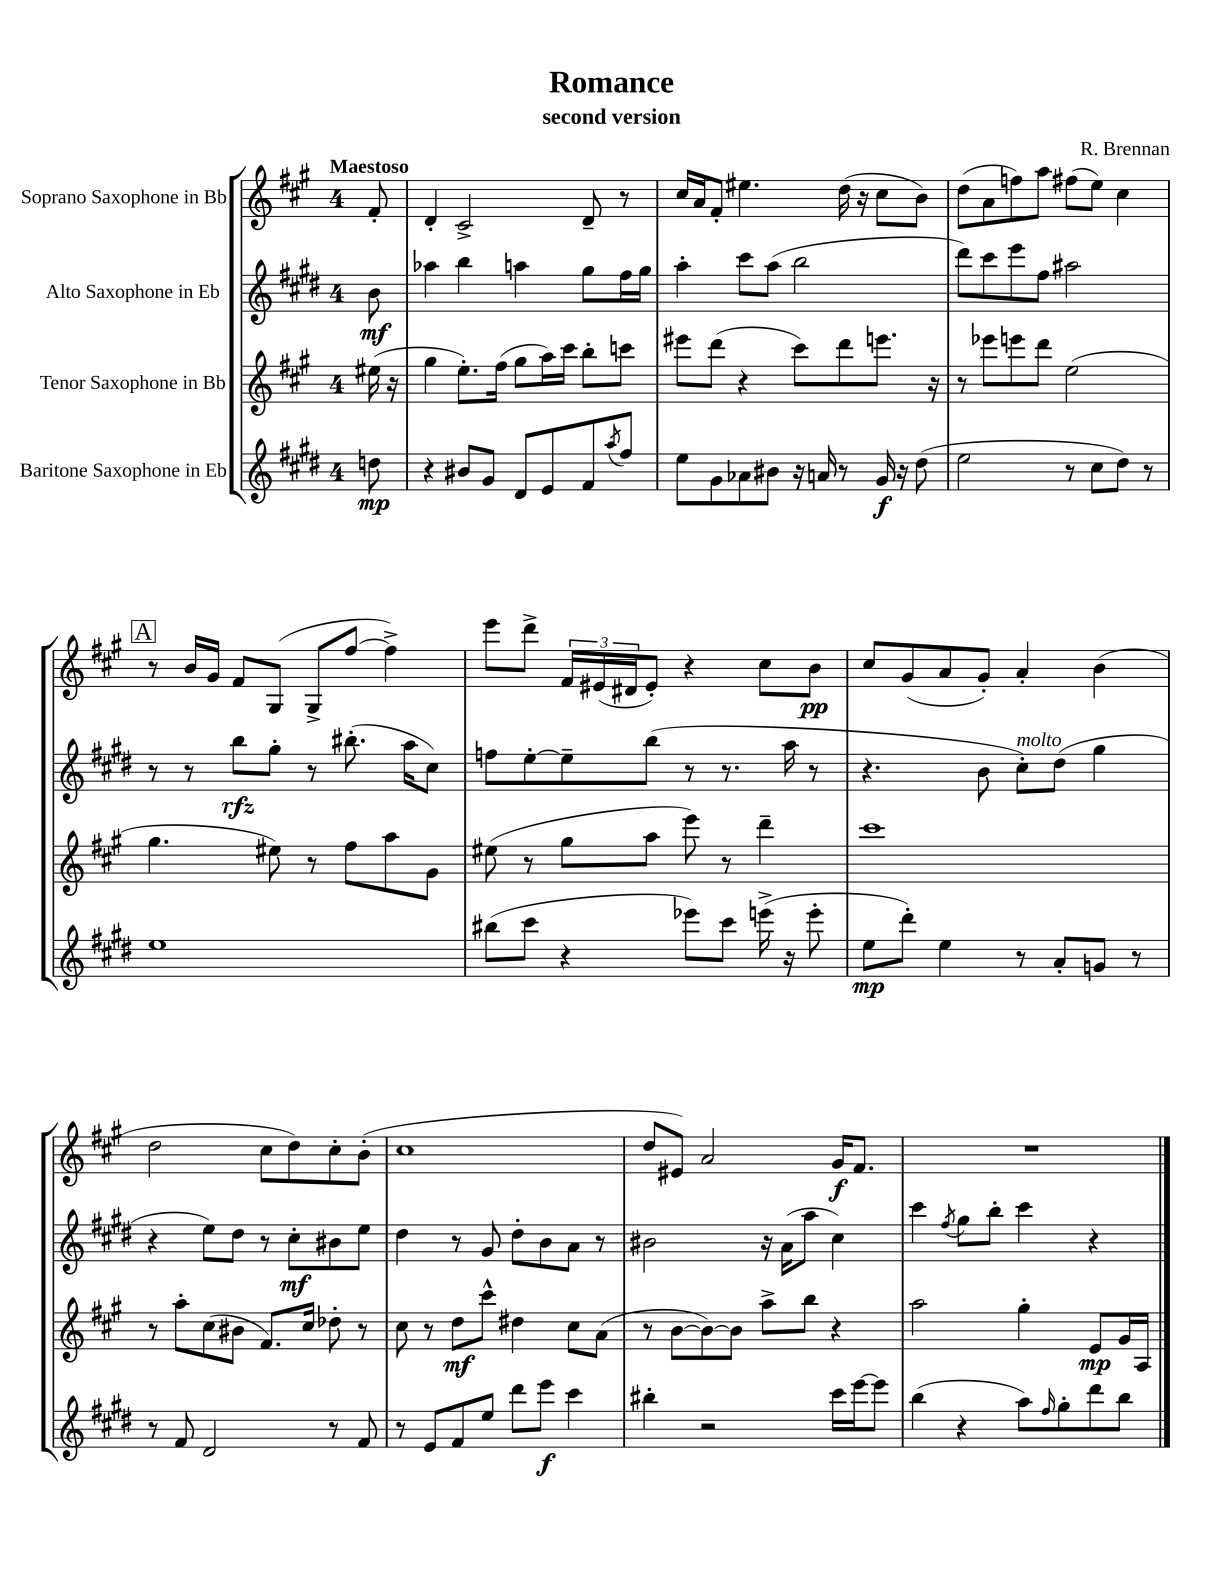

**kern	**dynam	**kern	**dynam	**kern	**dynam	**kern	**dynam
*part4	*part4	*part3	*part3	*part2	*part2	*part1	*part1
*staff4	*staff4	*staff3	*staff3	*staff2	*staff2	*staff1	*staff1
*I"Baritone Saxophone in Eb	*	*I"Tenor Saxophone in Bb	*	*I"Alto Saxophone in Eb	*	*I"Soprano Saxophone in Bb	*
*clefG2	*	*clefG2	*	*clefG2	*	*clefG2	*
*k[f#c#g#d#]	*	*k[f#c#g#]	*	*k[f#c#g#d#]	*	*k[f#c#g#]	*
*M4/4	*	*M4/4	*	*M4/4	*	*M4/4	*
=	=	=	=	=	=	=	=
!	!	!	!	!	!	!LO:TX:a:B:t=Maestoso	!
8ddn\	mp	(16ee#X\	.	8b\	mf	8f#'/	.
.	.	16r	.	.	.	.	.
=1	=1	=1	=1	=1	=1	=1	=1
4r	.	4gg#\	.	4aa-X\	.	4d'/	.
8b#X/L	.	8.ee'\L)	.	4bb\	.	2c#^/	.
8g#/J	.	.	.	.	.	.	.
.	.	(16ff#\Jk	.	.	.	.	.
8d#/L	.	8gg#\L	.	4aan\	.	.	.
8e/	.	16aa\L)	.	.	.	.	.
.	.	16ccc#\JJ	.	.	.	.	.
8f#/	.	8bb'\L	.	8gg#\L	.	8d~/	.
8qaa/	.	.	.	.	.	.	.
8ff#/J	.	8cccn\J	.	16ff#\L	.	8r	.
.	.	.	.	16gg#\JJ	.	.	.
=2	=2	=2	=2	=2	=2	=2	=2
8ee\L	.	8eee#X\L	.	4aa'\	.	16cc#/LL	.
.	.	.	.	.	.	16a/J	.
8g#\	.	(8ddd\J	.	.	.	8f#'/J	.
8a-X\	.	4r	.	8ccc#\L	.	4.ee#X\	.
8b#X\J	.	.	.	(8aa\J	.	.	.
16r	.	8ccc#\L)	.	2bb\	.	.	.
16an/	.	.	.	.	.	.	.
8r	.	8ddd\	.	.	.	(16dd\	.
.	.	.	.	.	.	16r	.
16g#/	f	8.eeen\J	.	.	.	8cc#\L	.
16r	.	.	.	.	.	.	.
(8dd#\	.	.	.	.	.	8b\J)	.
.	.	16r	.	.	.	.	.
=3	=3	=3	=3	=3	=3	=3	=3
2ee\	.	8r	.	8ddd#\L)	.	(8dd\L	.
.	.	8eee-X\L	.	8ccc#\	.	8a\	.
.	.	8eeen\	.	8eee\	.	8ffn\)	.
.	.	8ddd\J	.	8ff#\J	.	8aa\J	.
8r	.	(2ee\	.	2aa#X\	.	(8ff#X\L	.
8cc#\L	.	.	.	.	.	8ee\J)	.
8dd#\J)	.	.	.	.	.	4cc#\	.
8r	.	.	.	.	.	.	.
!!LO:LB:g=z
!!LO:REH:place=s1:t=A
=4	=4	=4	=4	=4	=4	=4	=4
1ee	.	4.gg#\	.	8r	.	8r	.
.	.	.	.	8r	.	16b/LL	.
.	.	.	.	.	.	16g#/JJ	.
.	.	.	.	8bb\L	rfz	8f#/L	.
.	.	8ee#X\)	.	8gg#'\J	.	(8G#/J	.
.	.	8r	.	8r	.	8G#^/L	.
.	.	8ff#\L	.	(8.bb#X'\	.	[8ff#/J	.
.	.	8aa\	.	.	.	4ff#^\])	.
.	.	.	.	16aa\KL	.	.	.
.	.	8g#\J	.	8cc#\J)	.	.	.
=5	=5	=5	=5	=5	=5	=5	=5
(8bb#X\L	.	(8ee#X\	.	8ffn\L	.	8eee\L	.
8ccc#\J	.	8r	.	[8ee'\	.	8ddd^\J	.
4r	.	8gg#\L	.	8ee~\]	.	24f#/LL	.
.	.	.	.	.	.	(24e#X/	.
.	.	.	.	.	.	24d#X/J	.
.	.	8aa\J	.	(8bb\J	.	8e#'/J)	.
8eee-X\L)	.	8eee\)	.	8r	.	4r	.
8ccc#\J	.	8r	.	8.r	.	.	.
(16eeen^\	.	4ddd~\	.	.	.	8cc#\L	.
16r	.	.	.	16aa\	.	.	.
8eee'\	.	.	.	8r	.	8b\J	pp
=6	=6	=6	=6	=6	=6	=6	=6
8ee\L	mp	1ccc#	.	4.r	.	8cc#/L	.
8ddd#'\J)	.	.	.	.	.	(8g#/	.
4ee\	.	.	.	.	.	8a/	.
.	.	.	.	8b\	.	8g#'/J)	.
!	!	!	!	!LO:TX:a:i:t=molto	!	!	!
8r	.	.	.	8cc#'\L)	.	4a'/	.
8a'/L	.	.	.	(8dd#\J	.	.	.
8gn/J	.	.	.	4gg#\	.	(4b\	.
8r	.	.	.	.	.	.	.
!!LO:LB:g=z
=7	=7	=7	=7	=7	=7	=7	=7
8r	.	8r	.	4r	.	2dd\	.
8f#/	.	8aa'\L	.	.	.	.	.
2d#/	.	(8cc#\	.	8ee\L)	.	.	.
.	.	8b#X\J	.	8dd#\J	.	.	.
.	.	8.f#/L)	.	8r	.	8cc#\L	.
.	.	.	.	8cc#'\L	mf	8dd\)	.
.	.	16cc#/Jk	.	.	.	.	.
8r	.	8dd-X'\	.	8b#X\	.	8cc#'\	.
8f#/	.	8r	.	8ee\J	.	(8b'\J	.
=8	=8	=8	=8	=8	=8	=8	=8
8r	.	8cc#\	.	4dd#\	.	1cc#	.
8e/L	.	8r	.	.	.	.	.
8f#/	.	8dd\L	mf	8r	.	.	.
8ee/J	.	8ccc#^^\J	.	8g#/	.	.	.
8ddd#\L	.	4dd#X\	.	8dd#'\L	.	.	.
8eee\J	f	.	.	8b\	.	.	.
4ccc#\	.	8cc#\L	.	8a\J	.	.	.
.	.	(8a\J	.	8r	.	.	.
=9	=9	=9	=9	=9	=9	=9	=9
4bb#X'\	.	8r	.	2b#X\	.	8dd/L	.
.	.	[8b\L	.	.	.	8e#X/J)	.
2r	.	8b\_)	.	.	.	2a/	.
.	.	8b\J]	.	.	.	.	.
.	.	8aa^\L	.	16r	.	.	.
.	.	.	.	(16a\KL	.	.	.
.	.	8bb\J	.	8aa\J	.	.	.
16ccc#\LL	.	4r	.	4cc#\)	.	16g#/KL	f
[16eee\J	.	.	.	.	.	8.f#/J	.
8eee\J]	.	.	.	.	.	.	.
=10	=10	=10	=10	=10	=10	=10	=10
(4bb\	.	2aa\	.	4ccc#\	.	1r	.
.	.	.	.	8qff#/	.	.	.
4r	.	.	.	8gg#\L	.	.	.
.	.	.	.	8bb'\J	.	.	.
8aa\L)	.	4gg#'\	.	4ccc#\	.	.	.
16qqff#/	.	.	.	.	.	.	.
8gg#'\	.	.	.	.	.	.	.
8ddd#\	.	8e/L	mp	4r	.	.	.
8bb\J	.	16g#/L	.	.	.	.	.
.	.	16A/JJ	.	.	.	.	.
==	==	==	==	==	==	==	==
*-	*-	*-	*-	*-	*-	*-	*-
